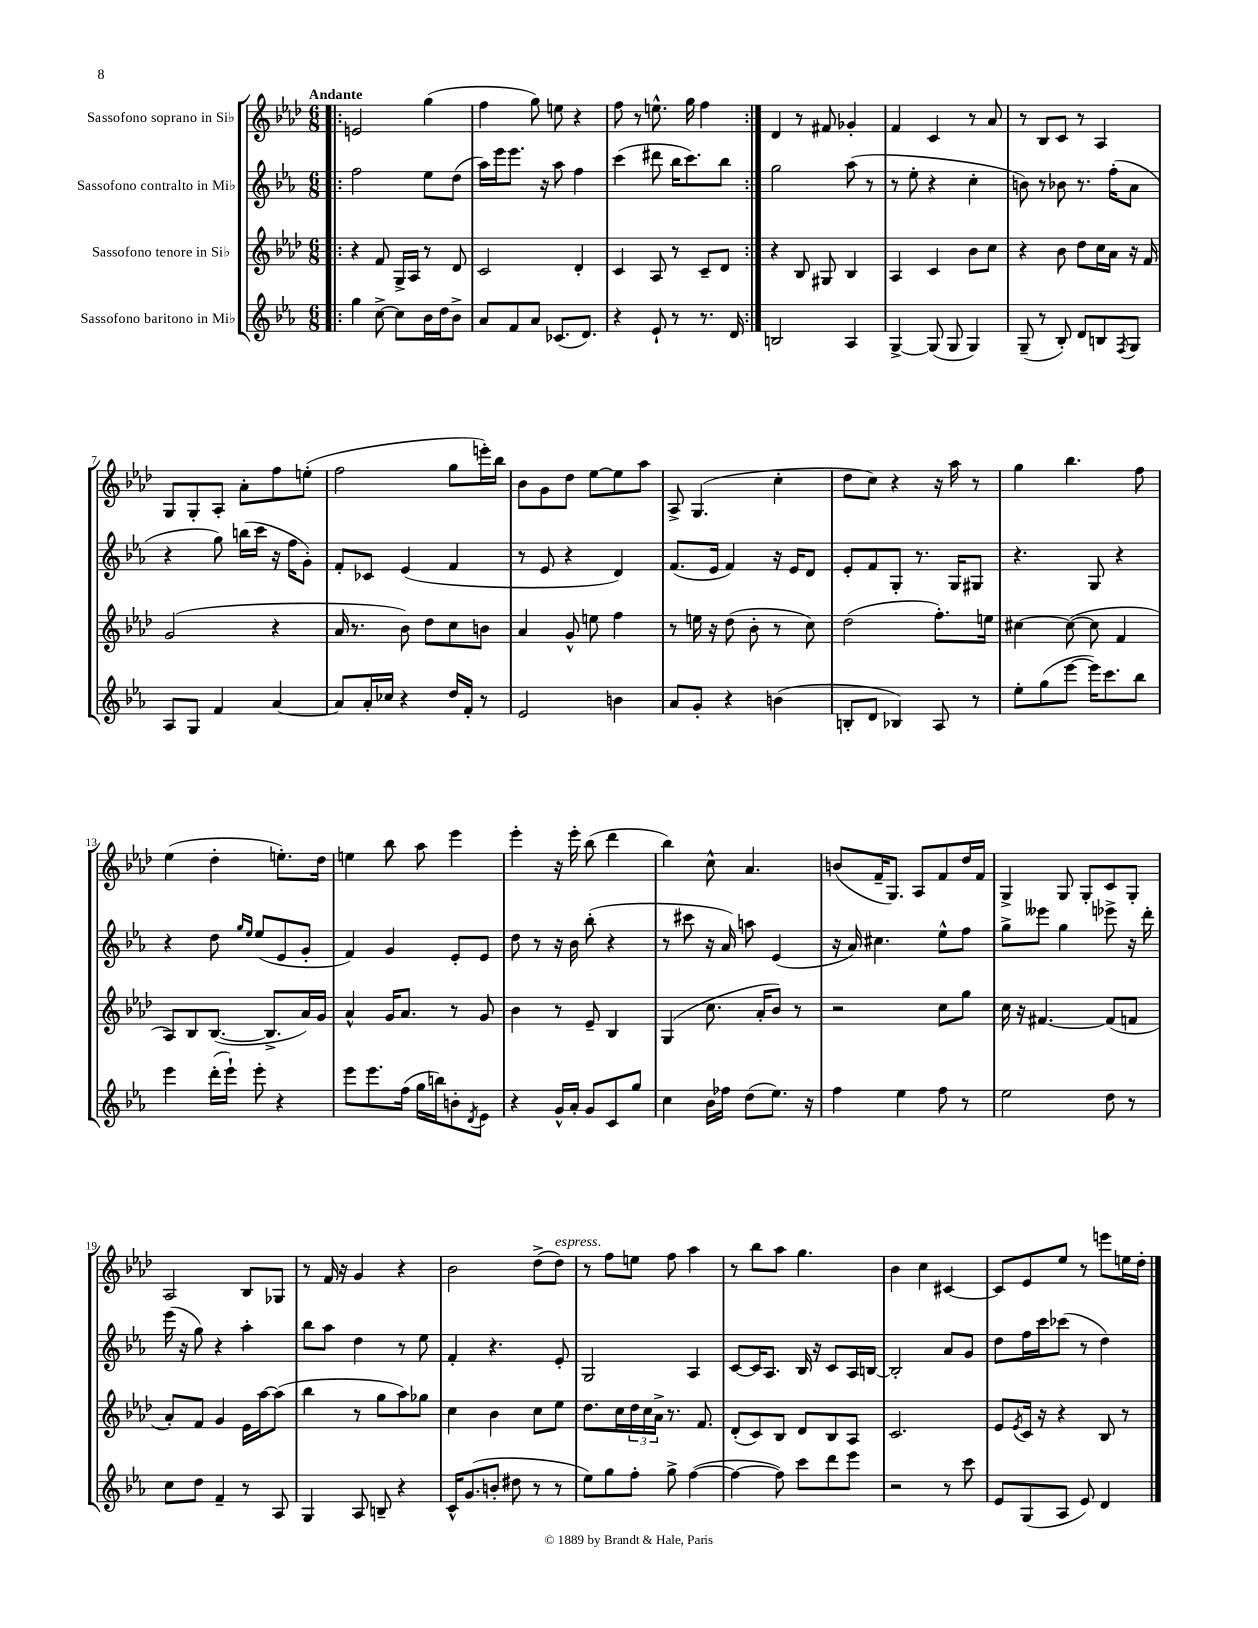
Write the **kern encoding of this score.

**kern	**kern	**kern	**kern
*staff4	*staff3	*staff2	*staff1
*clefG2	*clefG2	*clefG2	*clefG2
*k[b-e-a-]	*k[b-e-a-d-]	*k[b-e-a-]	*k[b-e-a-d-]
*M6/8	*M6/8	*M6/8	*M6/8
=!|:	=!|:	=!|:	=!|:
4gg	4r	2ff	2e
[8cc^	8f	.	.
8cc]	16G^	.	.
.	16A-	.	.
16b-	8r	8ee-	(4gg
16dd	.	.	.
8b-^	8d-	(8dd	.
=	=	=	=
8a-	2c	16aa-)	4ff
.	.	16eee-	.
8f	.	8.eee-	.
8a-	.	.	8gg)
.	.	16r	.
(8.c-	.	8aa-	8ee
.	4d-'	4ff	4r
8.d)	.	.	.
=	=	=	=
4r	4c	(4ccc	8ff
.	.	.	8r
8e-`	8A-	8ddd#	8.ee^^
8r	8r	16bb-	.
.	.	8.ccc)	16gg
8.r	8c~	.	4ff
.	8d-	8bb-	.
16d	.	.	.
=:|!	=:|!	=:|!	=:|!
2B	4r	2gg	4d-
.	8B-	.	8r
.	8G#	.	8f#
4A-	4B-	(8aa-	4g-'
.	.	8r	.
=	=	=	=
[4G^	4A-	8r	4f
.	.	8ee-'	.
(8G]	4c	4r	4c
8G	.	.	.
4G)	8b-	4cc'	8r
.	8cc	.	8a-
=	=	=	=
(8G~	4r	8b)	8r
8r	.	8r	8B-
8B-')	8b-	8b-	8c
8d	8dd-	8.r	8r
8B	16cc	.	4A-
.	16a-	(16ff'	.
8qF	.	.	.
8G	16r	8a-	.
.	16f	.	.
=	=	=	=
8A-	(2g	4r	8G
8G	.	.	8G'
4f	.	8gg)	8A-'
.	.	(16bb	8a-'
.	.	16ccc	.
[4a-	4r	16r	8ff
.	.	16ff	.
.	.	8g')	(8ee'
=	=	=	=
8a-]	16a-	8f'	2ff
.	8.r	.	.
16a-'	.	8c-	.
16cc-	.	.	.
4r	8b-)	(4e-	.
.	8dd-	.	.
16dd	8cc	4f	8gg
16f'	.	.	.
8r	8b	.	16eee')
.	.	.	16bb-
=	=	=	=
2e-	4a-	8r	8b-
.	.	8e-	8g
.	8g^^	4r	8dd-
.	8ee	.	[8ee-
4b	4ff	4d)	8ee-]
.	.	.	8aa-
=	=	=	=
8a-	8r	(8.f	8A-^
8g'	16ee	.	(4.G
.	16r	16e-	.
4r	(8dd-	4f)	.
.	8b-'	.	.
(4b	8r	16r	4cc'
.	.	16e-	.
.	8cc)	8d	.
=	=	=	=
8B'	(2dd-	8e-'	8dd-
8d	.	8f	8cc)
4B-)	.	8G'	4r
.	.	8.r	.
8A-	8.ff')	.	16r
.	.	16G	16aa-
8r	.	8G#	8r
.	16ee	.	.
=	=	=	=
8ee-'	[4cc#	4.r	4gg
(8gg	.	.	.
[8eee-	(8cc#_	.	4.bb-
16eee-])	8cc#]	8G	.
8.ccc	.	.	.
.	4f	4r	.
8bb-	.	.	8ff
=	=	=	=
4eee-	8A-)	4r	(4ee-
.	8B-	.	.
(16ddd'	([8.B-	8dd	4dd-'
16eee-`)	.	.	.
.	.	16qqgg	.
.	.	16qqee-	.
8eee-'	.	(8ee-	.
.	8.B-^]	.	.
4r	.	8e-	8.ee')
.	16a-)	8g'	.
.	16g	.	16dd-
=	=	=	=
8eee-	4a-^^	4f)	4ee
8.eee-	.	.	.
.	16g	4g	8bb-
(16ff	8.a-	.	.
16gg	.	.	8aa-
16bb)	.	.	.
8b'	8r	8e-'	4eee-
8qd	.	.	.
8e-	8g	8e-	.
=	=	=	=
4r	4b-	8dd	4eee-'
.	.	8r	.
16g^^	8r	16r	16r
16a-'	.	16b-	16eee-'
8g	8e-~	(8bb-'	(8bb-
8c	4B-	4r	4ddd-
8gg	.	.	.
=	=	=	=
4cc	(4G	8r	4bb-)
.	.	8ccc#	.
16b-	8.cc	16r	8cc^^
16ff-	.	16a-)	.
(8dd	.	8aa	4.a-
.	16a-'	.	.
8.ee-)	8b-)	(4e-	.
.	8r	.	.
16r	.	.	.
=	=	=	=
4ff	2r	16r	(8b
.	.	16a-)	.
.	.	4.cc#	16f~
.	.	.	8.G)
4ee-	.	.	.
.	.	.	8A-
8ff	8cc	8ee-^^	8f
8r	8gg	8ff	16dd-
.	.	.	16f
=	=	=	=
2ee-	16cc	8gg^	4G^
.	16r	.	.
.	[4.f#	8eee--	.
.	.	4gg	8G
.	.	.	8G'
8dd	(8f#]	8eee-^	8c
8r	8f	16r	8G'
.	.	16ddd'	.
=	=	=	=
8cc	8a-')	(16eee-	2A-
.	.	16r	.
8dd	8f	8gg)	.
4f~	4g	4r	.
8r	16e-	4aa-'	8B-
.	[16aa-	.	.
8A-	(8aa-]	.	8G-
=	=	=	=
4G	4bb-	8bb-	8r
.	.	8aa-	16f
.	.	.	16r
8A-	8r	4dd	4g
8B~	8gg	.	.
4r	8aa-)	8r	4r
.	8gg-	8ee-	.
=	=	=	=
16c^^	4cc	4f'	2b-
(8.g	.	.	.
8b'	4b-	4.r	.
8dd#	.	.	.
8r	8cc	.	(8dd-^
8r	8ee-	8e-'	8dd-)
=	=	=	=
8ee-)	8.dd-	2G	8r
8gg	.	.	8ff
.	16cc	.	.
8ff'	24dd-	.	8ee
.	24cc	.	.
.	24a-^	.	.
8gg^	8.r	.	8ff
([4ff	.	4A-	4aa-
.	8.f	.	.
=	=	=	=
4ff_	(8d-'	[8c	8r
.	8c)	16c]	8bb-
.	.	8.A-	.
8ff])	8B-	.	8aa-
8ccc	8d-	16B-	4.gg
.	.	16r	.
8ddd	8B-	8c	.
8eee-	8A-	16A-	.
.	.	[16B	.
=	=	=	=
2r	2.c	2B']	4b-
.	.	.	4cc
8r	.	8a-	[4c#
8ccc	.	8g	.
=	=	=	=
8e-	8e-	8dd	8c#]
.	8qe-	.	.
(8G	16c	16ff	8e-
.	16r	16ccc	.
8A-	4r	(8ccc-	8ee-
8e-)	.	8r	8r
4d	8B-	4dd)	8eee
.	8r	.	16ee
.	.	.	16dd-'
==	==	==	==
*-	*-	*-	*-
